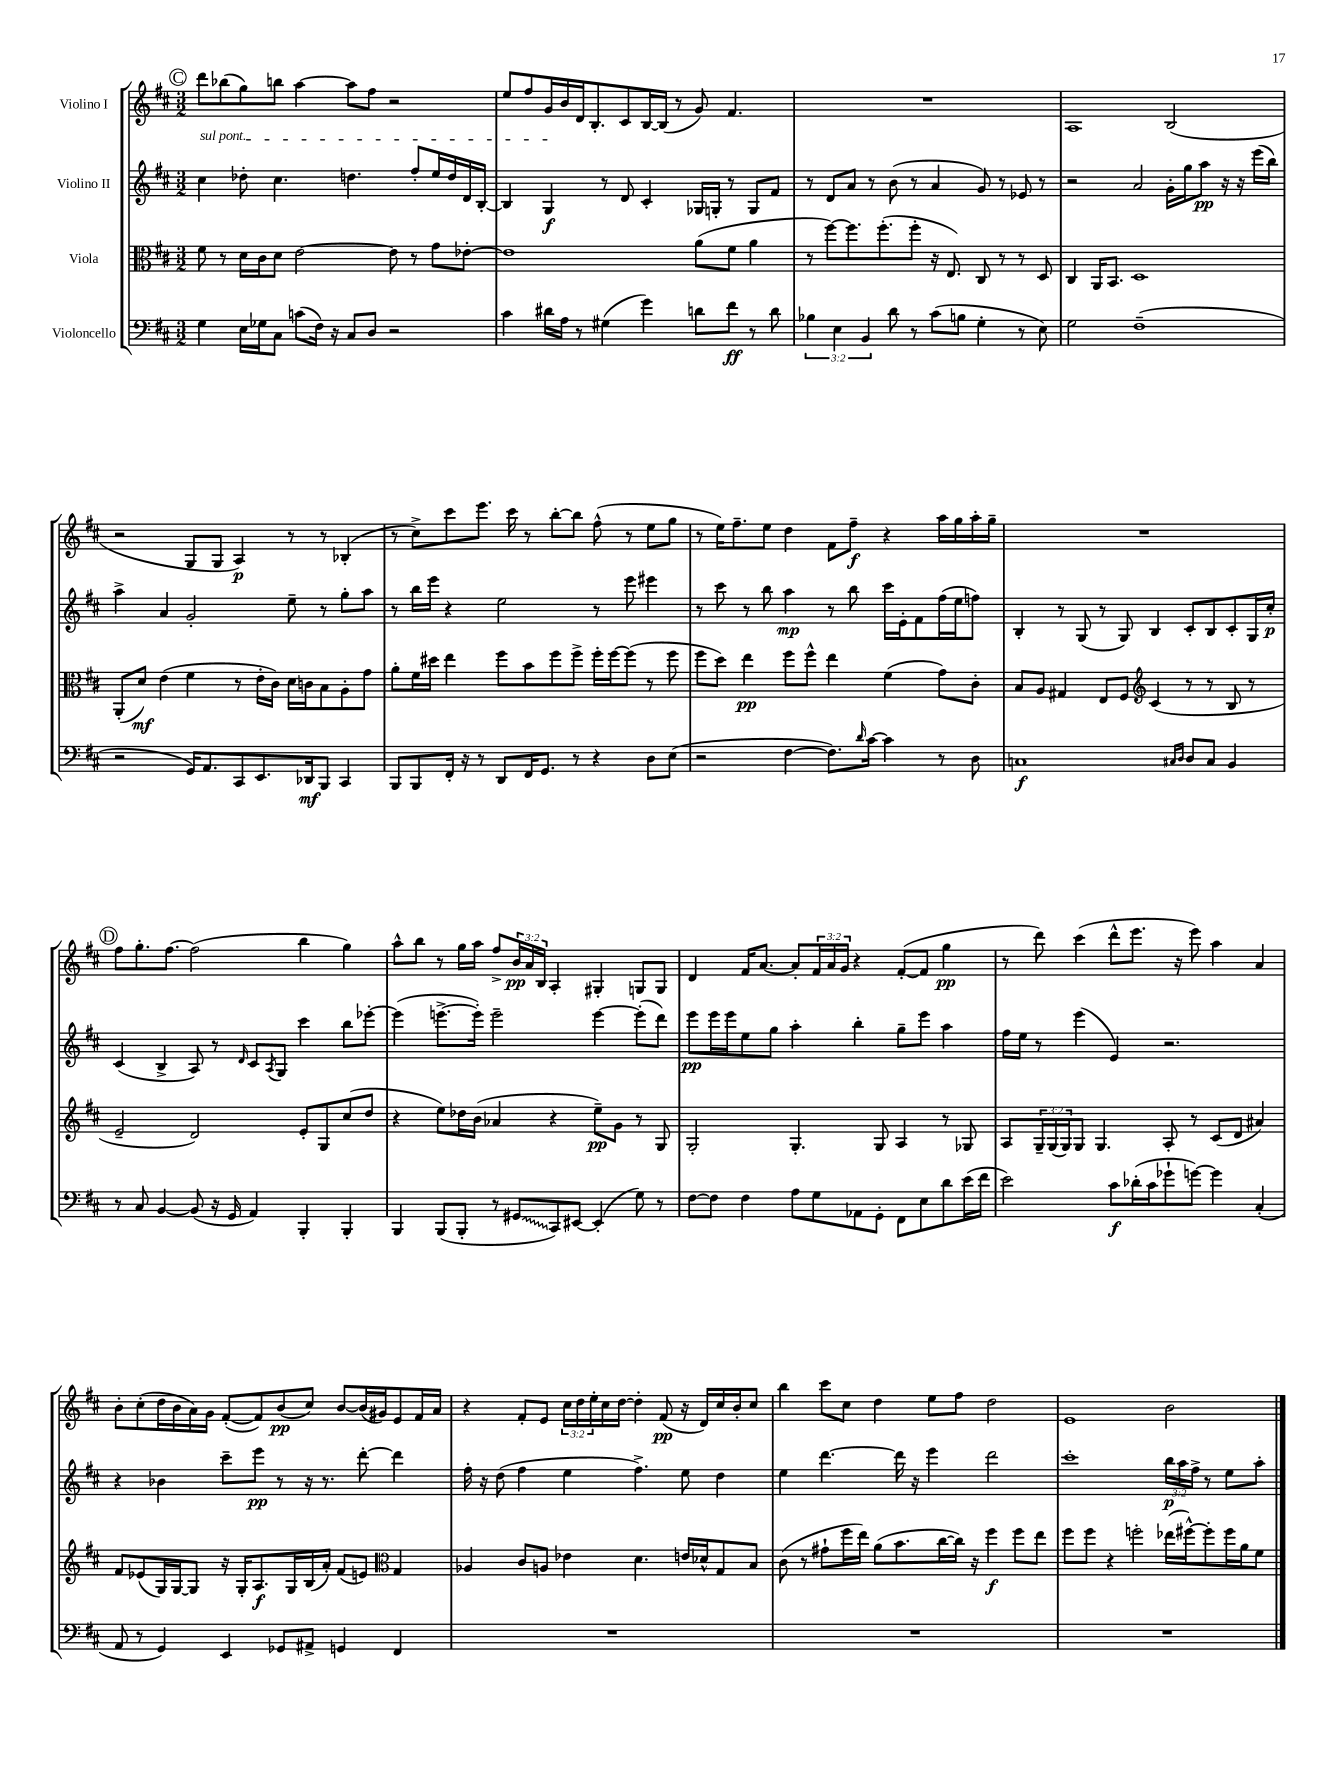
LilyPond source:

<<
\new StaffGroup <<
\new Staff = "s0" \with { instrumentName = "Violino I" } {
    \clef treble \key d \major \numericTimeSignature \time 3/2 \override Staff.TupletNumber.text = #tuplet-number::calc-fraction-text
    \mark \markup { \circle "C" } d'''8 bes''8( g''8) b''8 a''4~ a''8 fis''8 r2 |
    e''8 fis''8 g'16 b'16 d'16 b8.-. cis'8 b16~ b16( r8 g'8) fis'4. |
    R1. |
    a1 b2( |
    r2 g8 g8 a4\p) r8 r8 bes4-.( |
    r8 cis''8->) cis'''8 e'''8. cis'''16 r8 b''8~-. b''8 fis''8-^( r8 e''8 g''8 |
    r8 e''16) fis''8.-- e''8 d''4 fis'8 fis''8--\f r4 a''16 g''16 a''16-. g''16-- |
    R1. |
    \mark \markup { \circle "D" } fis''8 g''8.-. fis''8.~ fis''2( b''4 g''4) |
    a''8-^ b''8 r8 g''16 a''16 fis''8-> \tuplet 3/2 { b'16\pp a'16 b16 } a4-. gis4-. g8 g8 |
    d'4 fis'16 a'8.~ a'8-. \tuplet 3/2 { fis'16 a'16 g'16 } r4 fis'8~-.( fis'8 g''4\pp |
    r8 d'''8) cis'''4( d'''8-^ e'''8. r16 e'''8) a''4 a'4 |
    b'8-. cis''8-.( d''16 b'16 a'16) g'16 fis'8~-.( fis'8) b'8\pp( cis''8) b'8~ b'16( gis'16) e'8 fis'16 a'16 |
    r4 fis'8-. e'8 \tuplet 3/2 { cis''16 d''16 e''16-. } cis''16 d''16~ d''4-. fis'8\pp( r16 d'16) cis''16 b'16-. cis''8 |
    b''4 cis'''8 cis''8 d''4 e''8 fis''8 d''2 |
    e'1 b'2 \bar "|." |
}
\new Staff = "s1" \with { instrumentName = "Violino II" } {
    \clef treble \key d \major \numericTimeSignature \time 3/2 \override Staff.TupletNumber.text = #tuplet-number::calc-fraction-text
    \mark \markup { \circle "C" } \once \override TextSpanner.bound-details.left.text = \markup { \italic "sul pont." } cis''4\startTextSpan des''8-. cis''4. d''4. fis''8-. e''16 d''16 d'16 b16~-. |
    b4 g4\f\stopTextSpan r8 d'8 cis'4-. ges16 g16-. r8 g8 fis'8 |
    r8 d'8 a'8 r8 b'8( r8 a'4 g'8) r8 ees'8 r8 |
    r2 a'2 g'16-. g''16 a''8\pp r16 r16 e'''16( b''16) |
    a''4-> a'4 g'2-. e''8-- r8 g''8-. a''8 |
    r8 b''16 e'''16 r4 e''2 r8 e'''8 eis'''4 |
    r8 cis'''8 r8 b''8 a''4\mp r8 b''8 cis'''16 e'16-. fis'8 fis''16( e''16 f''8) |
    b4-. r8 g8( r8 g8) b4 cis'8-. b8 cis'8-. g16 cis''16-.\p |
    \mark \markup { \circle "D" } cis'4( b4-> a8) r8 \grace { d'16 } cis'8 \acciaccatura { a8 } g8 cis'''4 b''8 ees'''8~-. |
    ees'''4( e'''8.~-> e'''16-.) e'''2-- e'''4~ e'''8-.( d'''8) |
    e'''8\pp e'''16 e'''16 e''8 g''8 a''4-. b''4-. g''8-- e'''8 a''4 |
    fis''16 e''16 r8 e'''4( e'4) r2. |
    r4 bes'4 cis'''8-- e'''8\pp r8 r16 r8. d'''8~-. d'''4 |
    fis''16-. r16 d''8( fis''4 e''4 fis''4.->) e''8 d''4 |
    e''4 d'''4.~ d'''16 r16 e'''4 d'''2 |
    cis'''1-. \tuplet 3/2 { b''16\p a''16 fis''16-> } r8 e''8 a''8-. \bar "|." |
}
\new Staff = "s2" \with { instrumentName = "Viola" } {
    \clef alto \key d \major \numericTimeSignature \time 3/2 \override Staff.TupletNumber.text = #tuplet-number::calc-fraction-text
    \mark \markup { \circle "C" } fis'8 r8 d'16 cis'16 d'8 e'2~ e'8 r8 g'8 ees'8~-. |
    ees'1 a'8( fis'8 a'4 |
    r8 fis''8~) fis''8. fis''8.-.( fis''8-. r16 e8.) cis8 r8 r8 d8 |
    cis4 a,16 b,8. d1 |
    a,8-.( d'8\mf) e'4( fis'4 r8 e'16-. cis'16) d'16 c'16 b8 a8-. g'8 |
    a'8-. fis'16 dis''16 e''4 fis''8 b'8 fis''8 fis''8-> fis''16-. fis''16~ fis''8( r8 fis''8 |
    fis''8 d''8) e''4\pp fis''8 fis''8-^ e''4 fis'4( g'8) cis'8-. |
    b8 a8 gis4 e8 fis8 \clef treble cis'4( r8 r8 b8 r8 |
    \mark \markup { \circle "D" } e'2-- d'2) e'8-. g8 cis''8( d''8 |
    r4 e''8) des''16 b'16( aes'4 r4 e''8--\pp) g'8 r8 g8 |
    g2-. g4.-. g8 a4 r8 ges8 |
    a8 \tuplet 3/2 { g16-- g16( g16) } g8 g4. a8-. r8 cis'8( d'8 ais'4) |
    fis'8 ees'8( g16) g16~ g8 r16 g16-. a8.\f g16 b16( a'16-.) fis'8( e'8) \clef alto g4 |
    aes4 cis'8 a8 ees'4 d'4. e'16 des'16-^ g8 b8 |
    cis'8( r8 gis'8-! fis''16 e''16) a'8( b'8. cis''16~ cis''16) r16 fis''4\f fis''8 e''8 |
    fis''8 fis''8 r4 f''2-. ees''16( fis''16~-^) fis''8-. fis''16 a'16 fis'8 \bar "|." |
}
\new Staff = "s3" \with { instrumentName = "Violoncello" } {
    \clef bass \key d \major \numericTimeSignature \time 3/2 \override Staff.TupletNumber.text = #tuplet-number::calc-fraction-text
    \mark \markup { \circle "C" } g4 e16 ges16 cis8 c'8( fis16) r16 cis8 d8 r2 |
    cis'4 dis'16 a16 r8 gis4( g'4) d'8 fis'8\ff r8 d'8 |
    \tuplet 3/2 { bes4 e4 b,4 } d'8 r8 cis'8( b8 g4-. r8 e8) |
    g2 fis1--( |
    r2 g,16) a,8. cis,8 e,8. des,16\mf b,,8 cis,4 |
    b,,8 b,,8 fis,16-. r16 r8 d,8 fis,16 g,8. r8 r4 d8 e8( |
    r2 fis4~ fis8.) \grace { d'16 } cis'16~ cis'4 r8 d8 |
    c1\f \grace { cis16 d16 } d8 cis8 b,4 |
    \mark \markup { \circle "D" } r8 cis8 b,4~ b,8( r16 g,16 a,4) b,,4-. b,,4-. |
    b,,4 b,,8( b,,8-. r8 \once \override Glissando.style = #'zigzag gis,8\glissando cis,8) eis,8~ eis,4-.( g8) r8 |
    fis8~ fis8 fis4 a8 g8 aes,8 g,8-. fis,8 e8 d'8 e'16( fis'16 |
    e'2) cis'8\f des'16-.( cis'16 ges'8-! g'8~) g'4 cis4-.( |
    a,8 r8 g,4) e,4 ges,8 ais,8-> g,4 fis,4 |
    R1. |
    R1. |
    R1. \bar "|." |
}
>>
>>
\layout { \context { \Score \remove "Bar_number_engraver" } }
